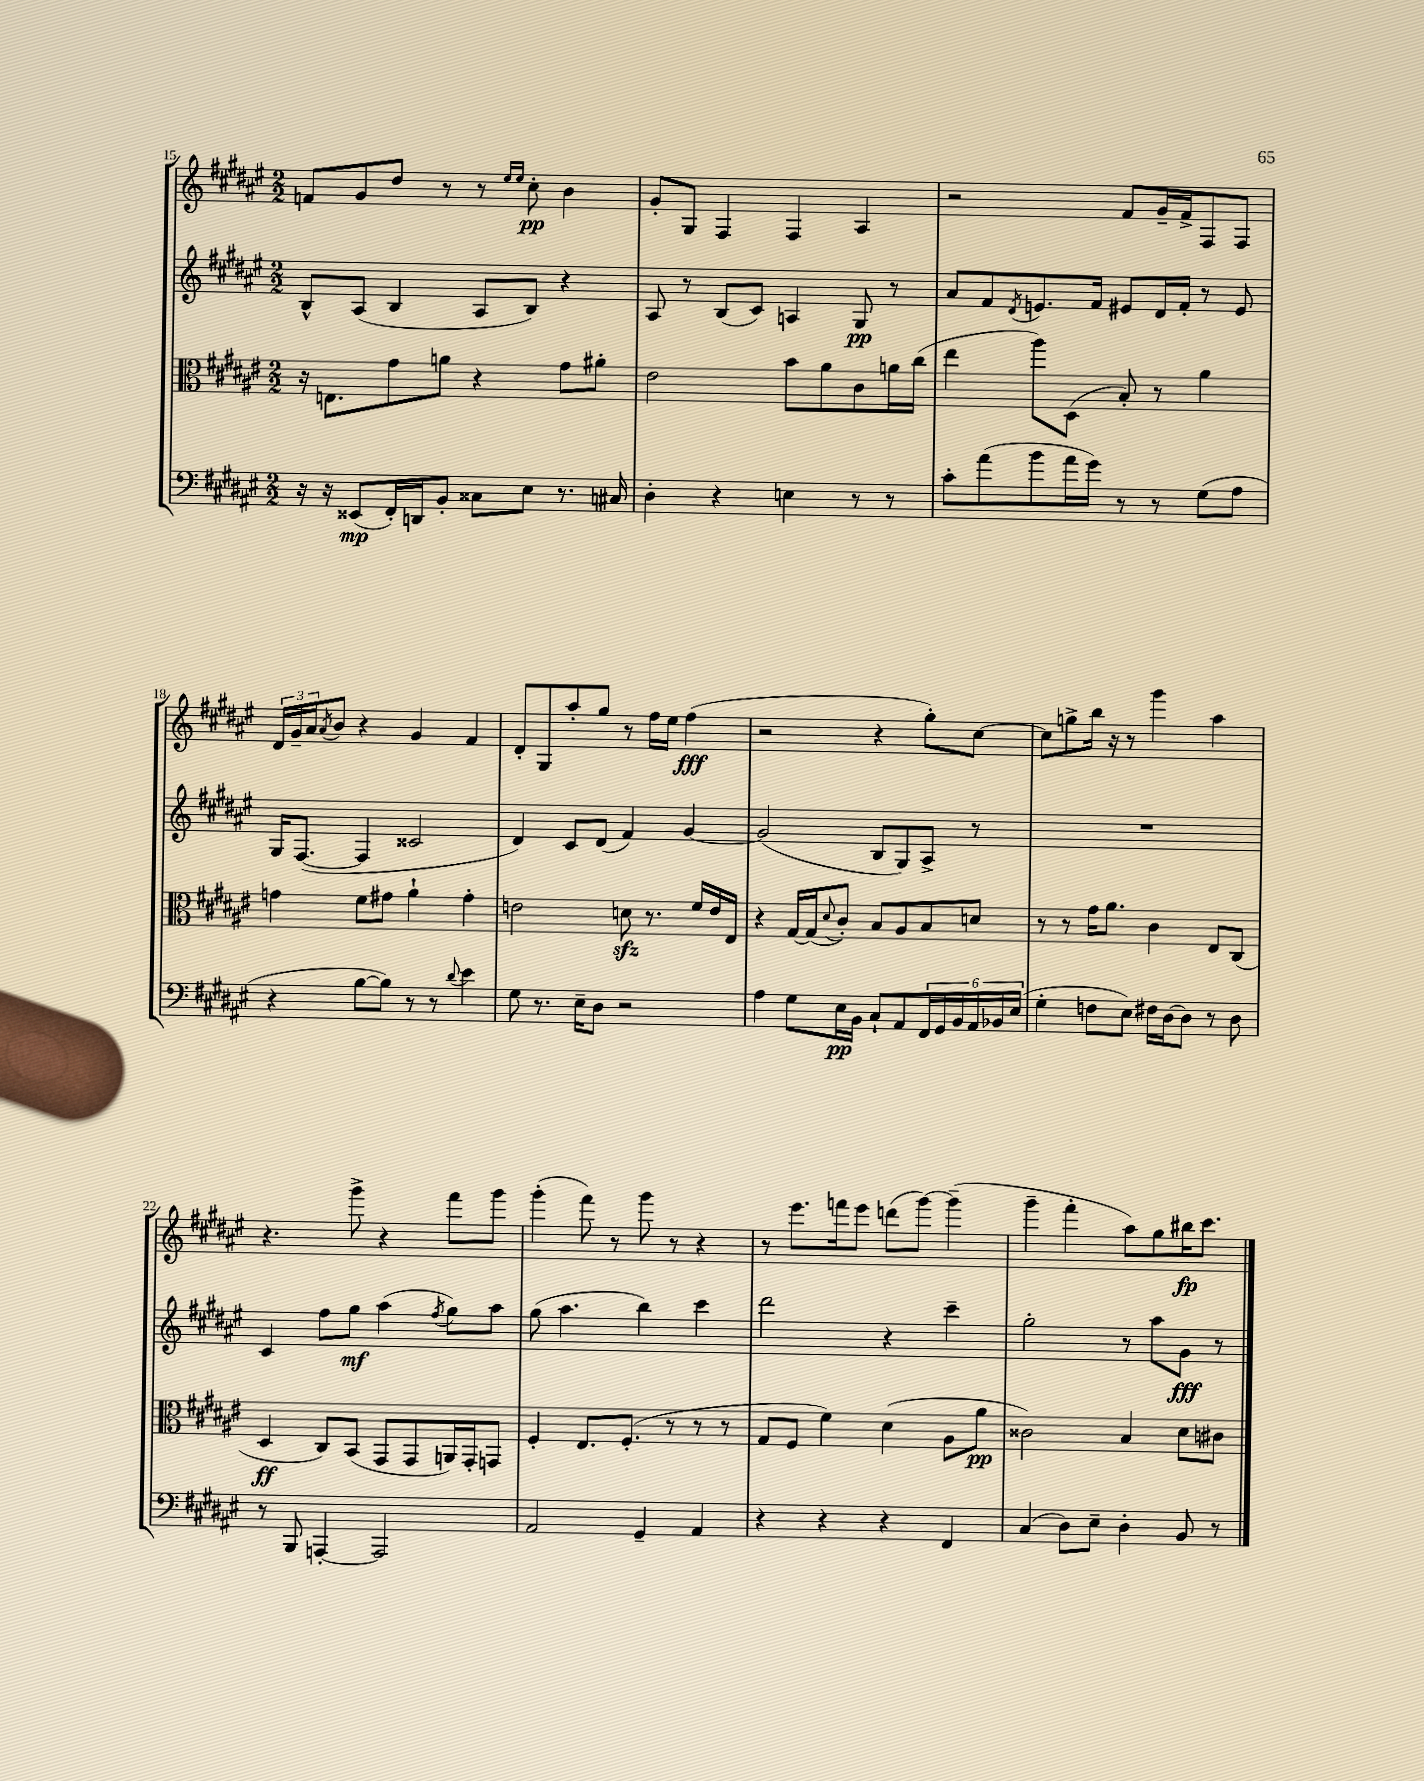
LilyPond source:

<<
\new StaffGroup <<
\new Staff = "s0" {
    \clef treble \key fis \major \numericTimeSignature \time 2/2
    f'8 gis'8 dis''8 r8 r8 \grace { eis''16 eis''16 } cis''8-.\pp b'4 |
    gis'8-. gis8 fis4 fis4 ais4 |
    r2 fis'8 gis'16-- fis'16-> fis8 fis8 |
    \tuplet 3/2 { dis'16 gis'16-- ais'16 } \acciaccatura { ais'8 } b'8 r4 gis'4 fis'4 |
    dis'8-. gis8 ais''8-. gis''8 r8 fis''16 eis''16 fis''4\fff( |
    r2 r4 gis''8-.) cis''8~ |
    cis''8 g''8-> b''16 r16 r8 gis'''4 ais''4 |
    r4. gis'''8-> r4 fis'''8 gis'''8 |
    gis'''4-.( fis'''8) r8 gis'''8 r8 r4 |
    r8 eis'''8. f'''16 eis'''8 d'''8( gis'''8~) gis'''4--( |
    gis'''4-- fis'''4-. ais''8) gis''8 bis''16\fp cis'''8. \bar "|." |
}
\new Staff = "s1" {
    \clef treble \key fis \major \numericTimeSignature \time 2/2
    b8-^ ais8( b4 ais8 b8) r4 |
    ais8 r8 b8( cis'8) a4 gis8\pp r8 |
    ais'8 fis'8 \acciaccatura { dis'8 } e'8. fis'16 eis'8 dis'16 fis'16-. r8 eis'8 |
    gis16 fis8.~( fis4 cisis'2 |
    dis'4) cis'8 dis'8( fis'4) gis'4~ |
    gis'2( b8 gis8) ais8-> r8 |
    R1 |
    cis'4 fis''8 gis''8\mf ais''4( \acciaccatura { fis''8 } gis''8) ais''8 |
    gis''8( ais''4. b''4) cis'''4 |
    dis'''2 r4 cis'''4-- |
    gis''2-. r8 ais''8 gis'8\fff r8 \bar "|." |
}
\new Staff = "s2" {
    \clef alto \key fis \major \numericTimeSignature \time 2/2
    r16 e8. gis'8 a'8 r4 gis'8 ais'8-. |
    eis'2 b'8 ais'8 cis'8 a'16 cis''16( |
    eis''4 ais''8) dis8( b8-.) r8 ais'4 |
    g'4 fis'8 gis'8 ais'4-! gis'4-. |
    e'2 d'8\sfz r8. fis'16 e'16 eis16 |
    r4 gis16~ gis16( \appoggiatura { dis'8 } cis'8-.) b8 ais8 b8 d'8 |
    r8 r8 gis'16 ais'8. cis'4 eis8 cis8( |
    dis4\ff cis8) b,8( gis,8 gis,8 a,16) gis,16-. g,8 |
    fis4-. eis8. fis8.-.( r8 r8 r8 |
    gis8 fis8 fis'4) dis'4( ais8 ais'8\pp |
    cisis'2) b4 dis'8 cis'8 \bar "|." |
}
\new Staff = "s3" {
    \clef bass \key fis \major \numericTimeSignature \time 2/2
    r16 r16 eisis,8\mp( fis,16-.) d,16 b,8-. cisis8 eis8 r8. cis16 |
    dis4-. r4 e4 r8 r8 |
    cis'8-. ais'8( b'8 ais'16 gis'16) r8 r8 gis8( ais8 |
    r4 b8~ b8) r8 r8 \appoggiatura { dis'8 } eis'4 |
    gis8 r8. eis16-- dis8 r2 |
    ais4 gis8 eis16\pp b,16 cis8-! ais,8 \tuplet 6/4 { fis,16 gis,16 b,16 ais,16 bes,16 eis16( } |
    gis4-. f8 eis8) fis16 dis16~ dis8 r8 dis8 |
    r8 b,,8 a,,4~-. a,,2 |
    ais,2 gis,4-- ais,4 |
    r4 r4 r4 fis,4 |
    cis4( dis8) eis8-- dis4-. b,8 r8 \bar "|." |
}
>>
>>
\layout { \context { \Score currentBarNumber = #15 } }
